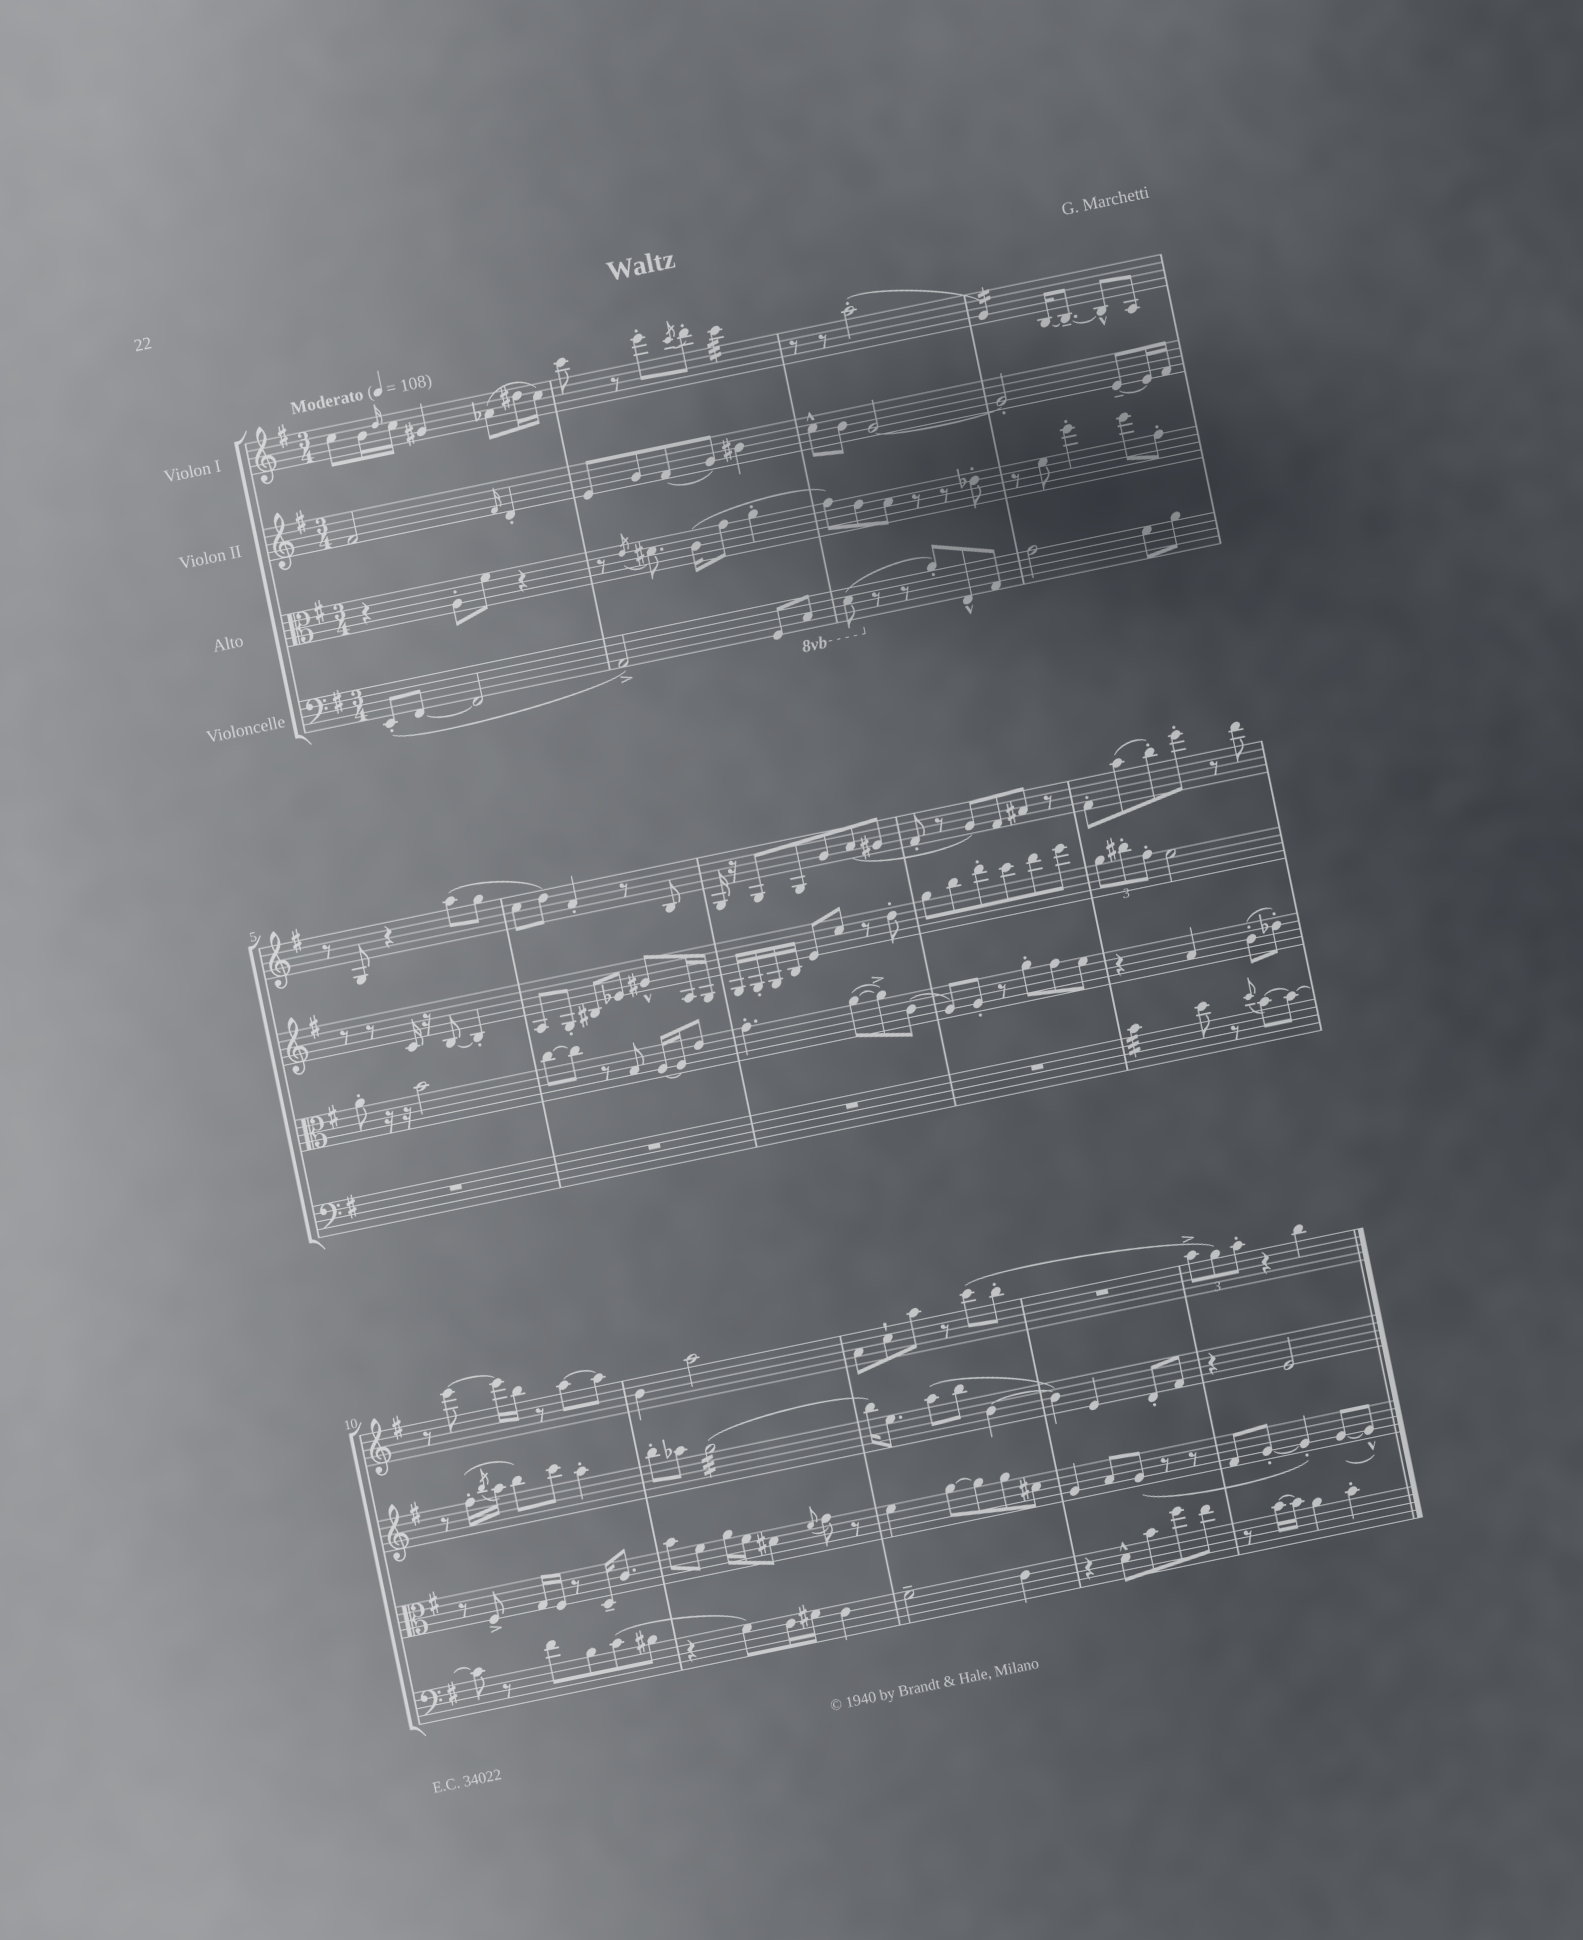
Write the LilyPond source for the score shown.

\header { title = "Waltz" composer = "G. Marchetti" }
<<
\new StaffGroup <<
\new Staff = "s0" \with { instrumentName = "Violon I" } {
    \clef treble \key g \major \numericTimeSignature \time 3/4 \tempo "Moderato" 4 = 108
    c''8 b'16 \grace { d''16 } c''16 gis'4 aes'8( dis''16 c''16) |
    c'''8 r8 e'''8-. \acciaccatura { c'''8 } d'''8-. c'''4:32 |
    r8 r8 a''2-.( |
    g'4:16) b16~ b8.~-- b8-^ a8 |
    r8 g8 r4 a''8( g''8 |
    c''8 d''8) a'4-. r8 b8 |
    g16 r16 g8 g8 g'8 a'8( gis'8 |
    fis'8-. r8 g'8) fis'8 ais'8 r8 |
    fis'8-. a''8( b''8-.) e'''8-. r8 d'''8 |
    r8 e'''8~ e'''16 b''16 r8 a''8~ a''8 |
    b'4 a''2 |
    a'8 c''8-! a''8 r8 c'''8( b''8-. |
    R2. |
    \tuplet 3/2 { a''8-> g''8) a''8-. } r4 b''4 \bar "|." |
}
\new Staff = "s1" \with { instrumentName = "Violon II" } {
    \clef treble \key g \major \numericTimeSignature \time 3/4
    fis'2 \grace { fis'16 } d'4-. |
    e'8 g'8 fis'8( g'8) bis'4 |
    c''8-^ b'8 g'2~ |
    g'2-. e'8~-- e'16 fis'16 |
    r8 r8 c'16 r16 b8~ b4-. |
    a8 g8-. bis8 ees'8 gis'8-^ a16 g16 |
    g16 g16-. g16 b16 e'8 c''8 r8 d''8-. |
    g''8 b''8 d'''8-. c'''8 d'''8 e'''8 |
    \tuplet 3/2 { g''8 bis''8-. fis''8-. } e''2 |
    r8 fis''16-.( \acciaccatura { b''8 } a''16 b''8) c'''8 a''4-. |
    b''8-. aes''8 g''2:32( |
    b''16) e''8. a''8( b''8 b'4~ |
    b'4) e'4 d'8-. fis'8 |
    r4 e'2 \bar "|." |
}
\new Staff = "s2" \with { instrumentName = "Alto" } {
    \clef alto \key g \major \numericTimeSignature \time 3/4
    r4 a8-. fis'8 r4 |
    r8 \acciaccatura { e'8 } dis'8. c'16( g'8 a'4-. |
    g'8) e'8 d'8 r8 r8 ees'8-. |
    r8 fis'8 fis''4-. fis''8 g'8-. |
    a'8-. r16 r16 b'2 |
    c''8~ c''8 r8 b8 a16~ a16 e'8 |
    g'4.-. a'8~( a'8->) c'8( |
    a8) a8-. r8 a'8-. g'8 fis'8 |
    r4 b4 c'8-.( ees'8-.) |
    r8 fis8-> g16 fis16 r8 d16-- c'8. |
    b'8 fis'8 a'16 fis'16 dis'8 \appoggiatura { fis'8 } g'8 r8 |
    fis'4 a'8~ a'8 a'8 dis'8 |
    a4 b8 a8( r8 r8 |
    g8 a8~-. a4-.) a8~( a8-^) \bar "|." |
}
\new Staff = "s3" \with { instrumentName = "Violoncelle" } {
    \clef bass \key g \major \numericTimeSignature \time 3/4 \set Staff.ottavationMarkups = #ottavation-simple-ordinals
    e,8-.( fis,8~ fis,2 |
    a,2->) g,8 \ottava #-1 c,8 |
    e,8( \ottava #0 r8 r8 b8-.) fis,8-^ a,8 |
    a2 g8 b8 |
    R2. |
    R2. |
    R2. |
    R2. |
    c'4:32 e'8 r8 \appoggiatura { e'8 } c'8~ c'8~ |
    c'8 r8 fis'8 b8 c'8( bis8 |
    r4 g8) fis16 gis16 fis4 |
    g2-- fis4 |
    r4 e8-^ c'8 g'8 fis'8 |
    r8 c'16~ c'16 b4 c'4-. \bar "|." |
}
>>
>>
